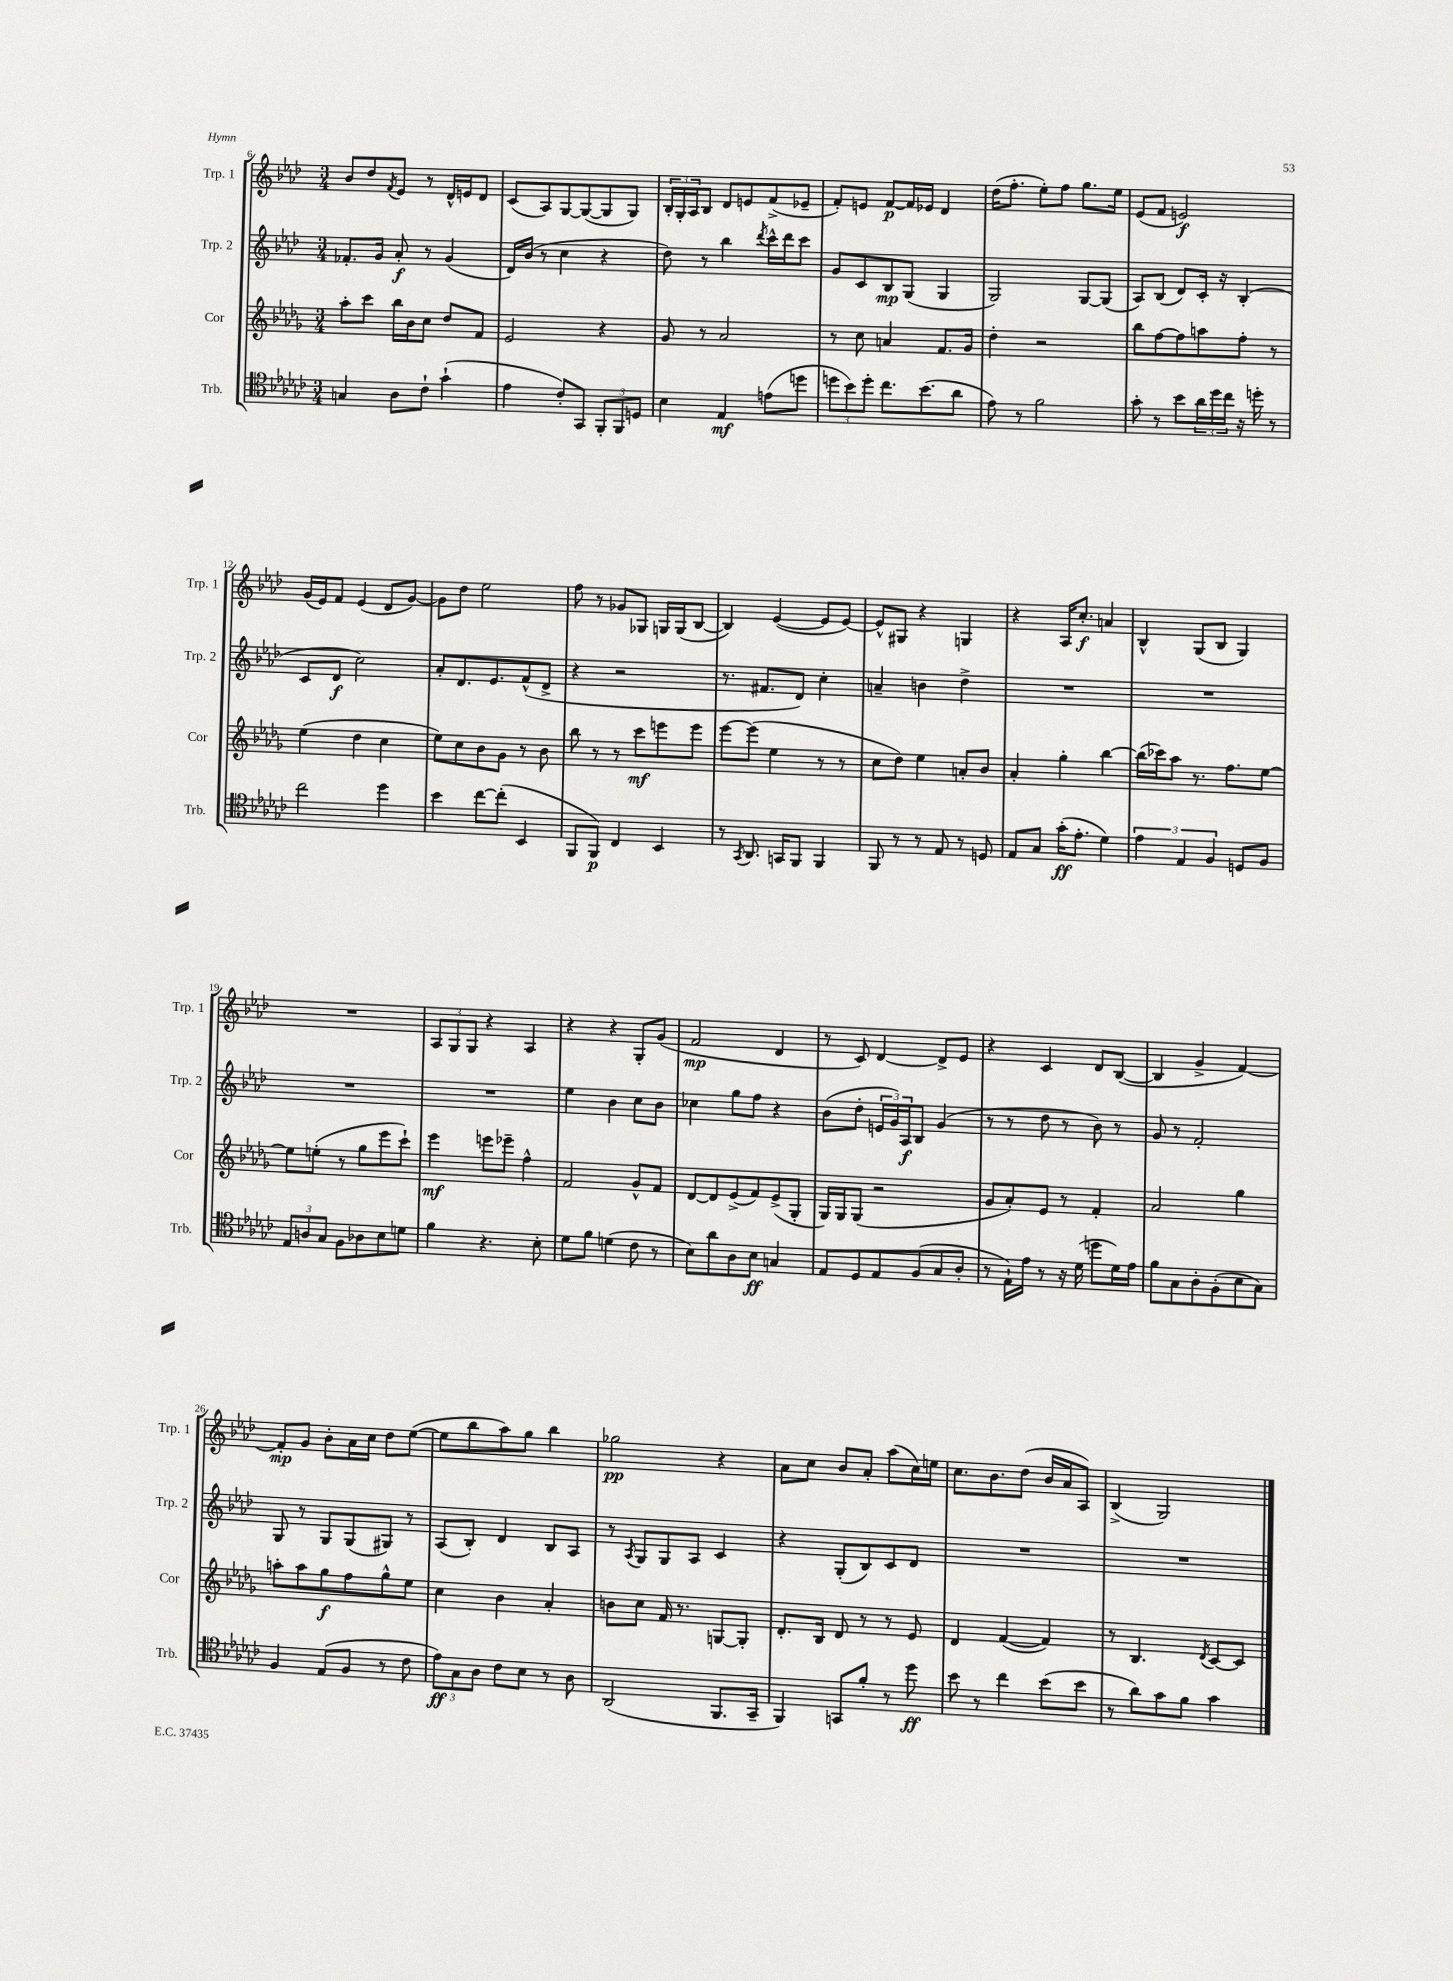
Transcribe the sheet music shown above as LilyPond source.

<<
\new StaffGroup <<
\new Staff = "s0" \with { instrumentName = "Trp. 1" shortInstrumentName = "Trp. 1" } {
    \clef treble \key aes \major \numericTimeSignature \time 3/4
    bes'8 des''8 \acciaccatura { f'8 } ees'8 r8 des'16-^ e'16 des'8 |
    c'8( aes8) g8~ g8~( g8 g8) |
    \tuplet 3/2 { bes16-. g16-. aes16 } bes8 des'8 e'8 f'8->( ees'8-- |
    f'8-.) e'8 f'8~\p f'16 ees'16 des'4 |
    des''16( f''8.-. ees''8-.) f''8 g''8. ees''16 |
    ees'8( f'8 e'2\f) |
    g'16( ees'16) f'8 ees'4( des'8 g'8~) |
    g'8 des''8 ees''2 |
    f''8 r8 ges'8 ges8 g16 g16( bes8~ |
    bes4) ees'4~( ees'8 ees'8~) |
    ees'8-^ gis8 r4 g4 |
    r4 aes16 c''8.-.\f a'4 |
    bes4-^ g8( bes8 g4) |
    R2. |
    \tuplet 3/2 { aes8 g8 g8 } r4 aes4 |
    r4 r4 g8-. g'8( |
    f'2\mp des'4 |
    r8 c'8) des'4~ des'8-> ees'8 |
    r4 c'4 des'8 bes8~( |
    bes4 g'4-> f'4~) |
    f'8-.\mp g'8 bes'8-. aes'16 c''16 des''8 ees''8~( |
    ees''8 bes''8 aes''8) g''8 bes''4 |
    ges''2\pp r4 |
    aes'8 c''8 bes'8 aes'8-. aes''8( c''16) e''16 |
    c''8. bes'8. des''8( bes'16 aes'16 aes8) |
    bes4->( g2) \bar "|." |
}
\new Staff = "s1" \with { instrumentName = "Trp. 2" shortInstrumentName = "Trp. 2" } {
    \clef treble \key aes \major \numericTimeSignature \time 3/4
    fes'8.-. g'16 aes'8-.\f r8 g'4( |
    des'16) bes'16( r8 c''4 r4 |
    des''8) r8 bes''4 \acciaccatura { des'''8 } c'''16-^ des'''16 c'''8 |
    g'8 c'8 bes8\mp g8( g4 |
    g2) g8~ g8( |
    aes8) bes8( des'8) c'16-. r16 bes4-.( |
    c'8 des'8\f c''2) |
    aes'8-. des'8. ees'8. f'8-^( des'8-> |
    r4 r2 |
    r8. fis'8. des'8) c''4-. |
    a'4-- b'4 des''4-> |
    R2. |
    R2. |
    R2. |
    R2. |
    ees''4 bes'4 c''8 bes'8 |
    ces''4 g''8 f''8 r4 |
    bes'8( des''8-. \tuplet 3/2 { e'16 g'16) aes16\f } bes8 g'4( |
    r8 r8 des''8 r8 bes'8) r8 |
    g'8 r8 f'2-. |
    g8 r8 g8 g8( gis8) r8 |
    aes8( bes8-.) des'4 bes8 aes8 |
    r8 \acciaccatura { aes8 } g8 g8 aes8 c'4 |
    r4 g8-.( bes8) c'8 des'8 |
    R2. |
    R2. \bar "|." |
}
\new Staff = "s2" \with { instrumentName = "Cor" shortInstrumentName = "Cor" } {
    \clef treble \key des \major \numericTimeSignature \time 3/4
    aes''8-. c'''8 bes''16 bes'16 c''8 des''8 f'8 |
    ees'2 r4 |
    ges'8 r8 aes'2 |
    r8 c''8 a'4 f'8. ges'16 |
    des''4-. r2 |
    bes''8 f''8~ f''8 a''8 f''8-. r8 |
    ees''4( des''4 c''4 |
    ees''8) c''8 bes'8 ges'8 r8 bes'8 |
    bes''8 r8 r8 c'''8\mf e'''8 e'''8 |
    ees'''8~ ees'''8( ees''4 r8 r8 |
    c''8 des''8) ees''4 a'8-. bes'8 |
    aes'4-. ges''4-. bes''4~ |
    bes''16( ces'''16) aes''8 r8. f''8. ees''8~ |
    ees''8 e''8-.( r8 ges''8 ees'''8 c'''8-!) |
    ees'''4\mf e'''8 ees'''8-- f''4-^ |
    f'2 ges'8-^ f'8 |
    des'8~ des'8 ees'8->( f'8) ees'8->( ges8-. |
    ges16) ges16 ges8( r2 |
    ges'8 aes'8-.) ees'8 r8 f'4-. |
    aes'2 ges''4 |
    a''8-. a''8 ges''8\f f''8 ges''8-^ ees''8 |
    c''4 bes'4 aes'4-. |
    b'8 c''8 f'16 r8. g8~ g8-. |
    des'8.-. bes16 des'8 r8 r8 ees'8 |
    des'4 f'4~( f'4) |
    r8 bes4. \acciaccatura { des'8 } c'8~ c'8 \bar "|." |
}
\new Staff = "s3" \with { instrumentName = "Trb." shortInstrumentName = "Trb." } {
    \clef tenor \key ges \major \numericTimeSignature \time 3/4
    g4 aes8 ces'8-! ges'4-!( |
    ees'4 ces'8-.) ges,8 \tuplet 3/2 { f,8-. f,8 d8 } |
    bes4 ees4\mf e'8( d''8 |
    \tuplet 3/2 { d''8 bes'8) d''8-. } ces''8. bes'8.( aes'8 |
    ees'8) r8 f'2 |
    ges'8-. r8 bes'8 \tuplet 3/2 { aes'16 des''16 ces''16 } r16 d''16-. r8 |
    ces''2 des''4 |
    bes'4 ces''8~ ces''8-.( bes,4 |
    f,8 f,8\p) ces4 bes,4 |
    r8 \acciaccatura { ges,8 } aes,8. g,16 f,8 f,4 |
    f,8 r8 r8 ees8 r8 d8 |
    ees8 ges8 ges'16-.\ff( ees'8.-. des'4) |
    \tuplet 3/2 { ees'4 ees4 f4 } d8 f8 |
    \tuplet 3/2 { ees8 a8 ges8 } f8 aes8 bes8 d'8 |
    f'4 r4. bes8-. |
    des'8 f'8 d'4( ces'8 r8 |
    bes8) aes'8 aes8 bes8\ff g4 |
    ees8 des8 ees8 f8( ges8 aes8-. |
    r8 ees16-!) ees'16 r8 r16 des'16( d''8 des'16) ees'16 |
    f'8 ges8 aes8-. f8-.( bes8 ges8) |
    f4 ees8( f8 r8 ces'8 |
    \tuplet 3/2 { ees'8\ff) ges8 aes8 } ces'8 bes8 r8 aes8 |
    aes,2( f,8. ges,16-- |
    f,4) g,8 f'8-. r8 des''8\ff |
    bes'8 r8 ces''4 bes'8( bes'8 |
    r8 aes'8) ges'8 f'8 ges'4 \bar "|." |
}
>>
>>
\layout { \context { \Score currentBarNumber = #6 } }
